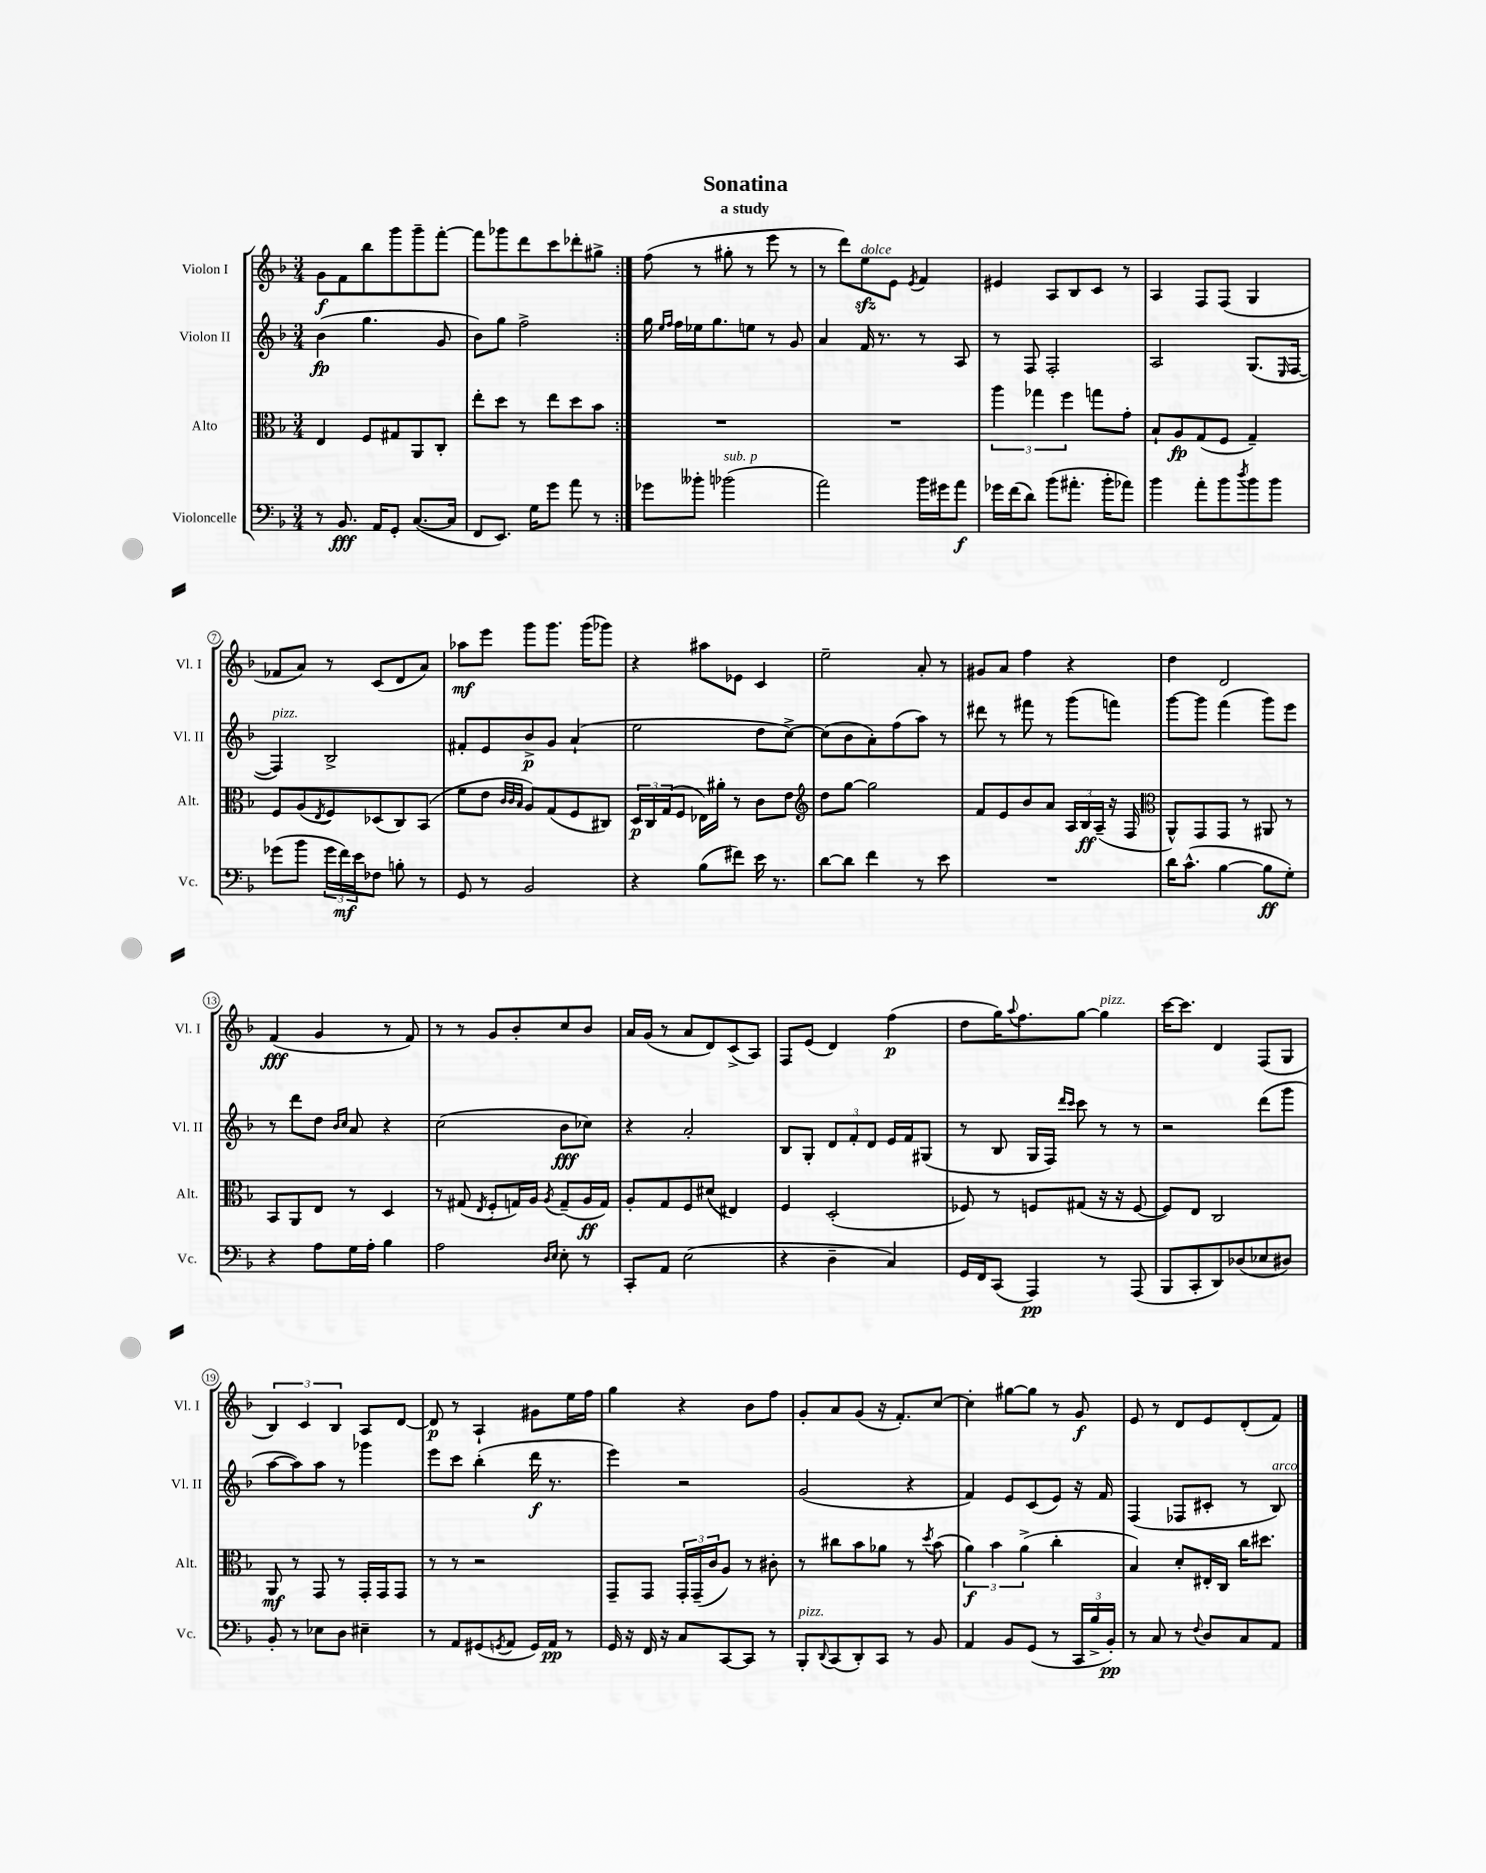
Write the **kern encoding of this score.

**kern	**kern	**kern	**kern
*staff4	*staff3	*staff2	*staff1
*clefF4	*clefC3	*clefG2	*clefG2
*k[b-]	*k[b-]	*k[b-]	*k[b-]
*M3/4	*M3/4	*M3/4	*M3/4
8r	4E	(4b-	8g
8.BB-	.	.	8f
.	8F	4.gg	8bb-
16AA	.	.	.
8GG'	8G#	.	8ggg
([8.C	8AA	.	8ggg~
.	8C'	8g	[8fff'
16C]	.	.	.
=	=	=	=
8FF	8ee'	8b-)	8fff]
8.EE)	8dd	8gg	8ggg-
.	8r	2ff^	8ddd
16G	.	.	.
8g	8ee	.	8ccc
8a	8dd	.	8ddd-'
8r	8b-	.	8gg#^
=:|!	=:|!	=:|!	=:|!
8g-	2.r	16gg	(8ff
.	.	16qqee	.
.	.	16qqff	.
.	.	16ff	.
8b--'	.	16ee-	8r
.	.	8.gg	.
(2b-	.	.	8gg#'
.	.	8ee	8r
.	.	8r	8eee
.	.	8g	8r
=	=	=	=
2a)	2.r	4a	8r
.	.	.	8ddd)
.	.	16f	8ee
.	.	8.r	.
.	.	.	8e
.	.	.	8qe
16b-	.	8r	4f
16g#	.	.	.
8a	.	8A	.
=	=	=	=
16g-	6aa	8r	4e#
(16f	.	.	.
8d)	.	8F	.
.	6gg-	.	.
(8b-	.	2F'	8A
.	6ff	.	.
8.a#'	.	.	8B-
.	8gg	.	8c
16b-'	.	.	.
8a-)	8g'	.	8r
=	=	=	=
4b-	8B-`	2A	4A
.	8A	.	.
8a'	(8G	.	8F
8b-	8F	.	(8F
8qdd	.	.	.
8b-	4G~)	(8.G	4G
8b-	.	.	.
.	.	16qqE	.
.	.	[16F	.
=	=	=	=
(8g-	8F	4F])	8f-
8b-	(8A	.	8a)
.	8qE	.	.
24g-	8F)	2B-^	8r
24f)	.	.	.
24e	.	.	.
8F-	(8D-	.	(8c
8B'	8C)	.	8d
8r	(8BB-	.	8a)
=	=	=	=
8GG	8f	8f#'	8aa-
8r	8e	8e	8eee
.	32qqc	.	.
.	32qqc	.	.
.	32qqB-	.	.
2BB-	8A)	8b-^	8ggg
.	(8G	8g	8.ggg
.	8F	(4a`	.
.	.	.	(16ggg
.	8C#)	.	8ggg-)
=	=	=	=
4r	24D	2ee	4r
.	24C	.	.
.	(24G	.	.
.	8F	.	.
(8B-	16E-)	.	8aa#
.	16a#'	.	.
8f#)	8r	.	8e-
16e	8c	8dd	4c
8.r	.	.	.
.	8e	[8cc^)	.
=	=	=	=
*	*clefG2	*	*
[8d	8dd	(8cc]	2ee~
8d]	[8gg	8b-	.
4f	2gg]	8a')	.
.	.	(8ff	.
8r	.	8aa)	8a'
8e	.	8r	8r
=	=	=	=
2.r	8f	8ddd#	8g#
.	8e	8r	8a
.	8b-	8fff#	4ff
.	8a	8r	.
.	24A	(8ggg	4r
.	24B-	.	.
.	(24A~	.	.
.	16r	8fff)	.
.	16F	.	.
=	=	=	=
*	*clefC3	*	*
16d	8AA^^)	[8ggg	4dd
(8.c^^	.	.	.
.	8GG	8ggg]	.
[4B-	8GG	(4fff	2d
.	8r	.	.
8B-]	8AA#	8ggg)	.
8G')	8r	8eee	.
=	=	=	=
4r	8BB-	8r	(4f
.	8AA	8ddd	.
8A	8E	8dd	4g
.	.	16qqb-	.
.	.	16qqcc	.
16G	8r	8a	.
16A'	.	.	.
4B-	4D	4r	8r
.	.	.	8f)
=	=	=	=
2A	8r	(2cc	8r
.	(8G#	.	8r
.	8qE	.	.
.	8F'	.	8g
.	16G)	.	8b-'
.	16A	.	.
16qqD	.	.	.
16qqE	8qA	.	.
8E'	(8G~	8b-	8cc
8r	16A	8cc-)	8b-
.	16G)	.	.
=	=	=	=
8CC'	8A'	4r	16a
.	.	.	(16g
8AA	8G	.	8r
(2E	8F	2a'	8a
.	(8d#	.	8d)
.	4E#)	.	(8c^
.	.	.	8A)
=	=	=	=
4r	4F	8B-	8F
.	.	8G'	(8e
4D~	(2D'	12d	4d)
.	.	12f'	.
.	.	12d	.
4C)	.	16e	(4ff
.	.	16f	.
.	.	(8G#	.
=	=	=	=
16GG	8F-)	8r	8dd
16FF	.	.	.
(8CC	8r	8B-	16gg)
.	.	.	8qqaa
.	.	.	8.ff
4AAA)	8F	16G	.
.	.	16F)	.
.	.	16qqddd	.
.	.	16qqccc	.
.	(8G#	8ccc	[8gg
8r	16r	8r	4gg]
.	16r	.	.
(8AAA	[8F	8r	.
=	=	=	=
8BBB-	8F])	2r	[16ccc
.	.	.	8.ccc]
8CC'	8E	.	.
8DD)	2C	.	4d
(8D-	.	.	.
8E-	.	(8ddd	(8F
8D#)	.	8ggg	8G
=	=	=	=
8BB-'	8AA	[8aa	6B-)
8r	8r	8aa])	.
.	.	.	6c
8E-	8GG	8aa	.
.	.	.	6B-
8D	8r	8r	.
4E#~	16GG'	4ggg-	8A
.	16GG	.	.
.	8GG	.	[8d
=	=	=	=
8r	8r	8eee	8d]
8AA	8r	8ccc	8r
(8GG#	2r	(4bb-'	4A`
8qGG	.	.	.
8AA	.	.	.
16GG)	.	16ddd	8g#
16AA	.	8.r	.
8r	.	.	16ee
.	.	.	16ff
=	=	=	=
16GG	8GG~	4eee)	4gg
16r	.	.	.
16FF	8GG	.	.
16r	.	.	.
8C	24GG'	2r	4r
.	(24GG~	.	.
.	24c	.	.
[8CC	8A)	.	.
8CC]	8r	.	8b-
8r	8c#'	.	8ff
=	=	=	=
8BBB-'	8r	(2g	8g'
8qqDD	.	.	.
(8CC	8cc#	.	8a
8DD')	8b-	.	(8g
8CC	8a-	.	16r
.	.	.	8.f')
8r	8r	4r	.
.	8qdd	.	.
8BB-	(8b-	.	[8cc
=	=	=	=
4AA	6a)	4f)	4cc']
.	6b-	.	.
8BB-	.	8e	[8gg#
.	(6a^	.	.
(8GG	.	(8c	8gg#]
8r	4cc'	8e)	8r
24CC	.	16r	8g
24B-^	.	.	.
.	.	16f	.
24BB-')	.	.	.
=	=	=	=
8r	4B-)	(4F	8e
8C	.	.	8r
8r	8d'	8F-	8d
8qqF	.	.	.
8D	16E#'	8c#'	8e
.	16C	.	.
8C	16cc	8r	(8d'
.	8.dd#	.	.
8AA	.	8B-)	8f)
==	==	==	==
*-	*-	*-	*-
